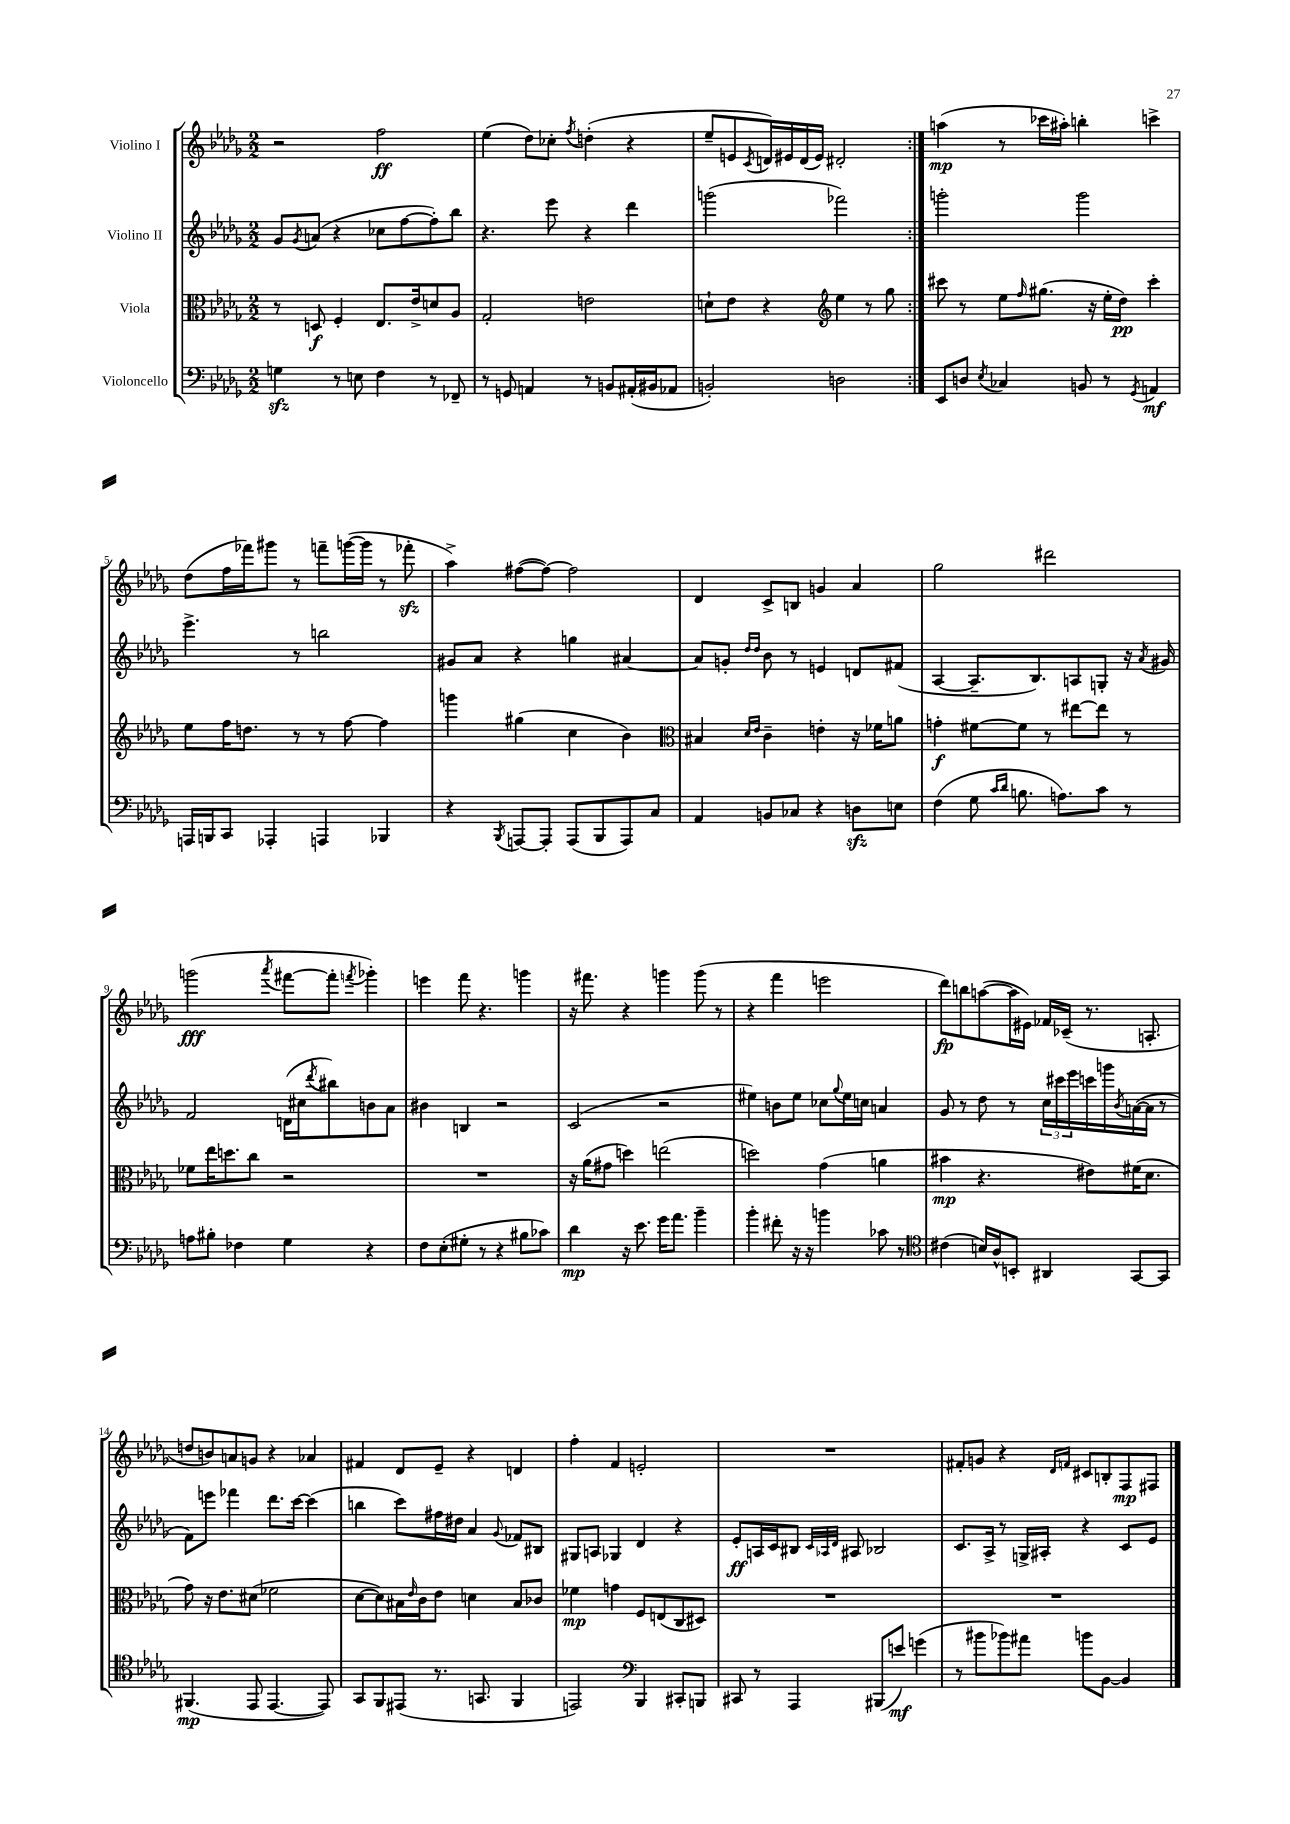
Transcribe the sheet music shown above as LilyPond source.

<<
\new StaffGroup <<
\new Staff = "s0" \with { instrumentName = "Violino I" } {
    \clef treble \key des \major \numericTimeSignature \time 2/2
    \repeat volta 2 { r2 f''2\ff |
    ees''4( des''8) ces''8-. \acciaccatura { f''8 } d''4-.( r4 |
    ees''8-- e'8 \acciaccatura { c'8 } d'16) eis'16 d'16( eis'16) dis'2-. | }
    a''4\mp( r8 ces'''16 ais''16-.) b''4-. c'''4-> |
    des''8( f''16 fes'''16) gis'''8 r8 f'''8-- g'''16~( g'''16 r8 fes'''8-.\sfz |
    aes''4->) fis''8~( fis''8~) fis''2 |
    des'4 c'8-> b8 g'4 aes'4 |
    ges''2 dis'''2 |
    g'''2\fff( \acciaccatura { aes'''8 } fis'''8~ fis'''8-. \acciaccatura { f'''8 } ges'''4-.) |
    e'''4 f'''8 r4. g'''4 |
    r16 fis'''8. r4 g'''4 g'''8( r8 |
    r4 f'''4 e'''2 |
    des'''8\fp) b''8 a''8~( a''16 eis'16) fes'16 ces'16--( r8. a8.-. |
    d''8 b'8) a'8 g'8 r4 aes'4 |
    fis'4 des'8 ees'8-- r4 d'4 |
    f''4-. f'4 e'2-. |
    R1 |
    fis'8-. g'8 r4 \grace { des'16 f'16 } cis'8 b8-. f8\mp fis8 \bar "|." |
}
\new Staff = "s1" \with { instrumentName = "Violino II" } {
    \clef treble \key des \major \numericTimeSignature \time 2/2
    \repeat volta 2 { ges'8 \acciaccatura { ges'8 } a'8( r4 ces''8 f''8~ f''8-.) bes''8 |
    r4. ees'''8 r4 des'''4 |
    g'''2( fes'''2) | }
    g'''2-. g'''2 |
    ees'''4.-> r8 b''2 |
    gis'8 aes'8 r4 g''4 ais'4~ |
    ais'8 g'8-. \grace { des''16 des''16 } bes'8 r8 e'4 d'8 fis'8( |
    aes4~ aes8.-- bes8.) a8 g8-. r16 \acciaccatura { aes'8 } gis'16 |
    f'2 d'16( cis''16 \acciaccatura { des'''8 } bis''8) b'8 aes'8 |
    bis'4 b4 r2 |
    c'2( r2 |
    eis''4) b'8 eis''8 ces''8 \appoggiatura { ges''8 } eis''16 c''16 a'4 |
    ges'8 r8 des''8 r8 \tuplet 3/2 { c''16 cis'''16 ees'''16 } c'''16 g'''16 \acciaccatura { bes'8 } a'16~( a'16 r8 |
    f'8) e'''8 fes'''4 des'''8. c'''16~ c'''4( |
    b''4 c'''8) fis''16 dis''16 aes'4 \appoggiatura { ges'8 } fes'8 bis8 |
    gis8 a8 ges4 des'4 r4 |
    ees'8-.\ff a16 c'16 bis8 \grace { c'32 aes32 des'32 } ais8 bes2 |
    c'8. aes16-> r8 g16-> ais16-. r4 c'8 ees'8 \bar "|." |
}
\new Staff = "s2" \with { instrumentName = "Viola" } {
    \clef alto \key des \major \numericTimeSignature \time 2/2
    \repeat volta 2 { r8 d8\f f4-. ees8. ees'16-> d'8 aes8 |
    ges2-. e'2 |
    d'8-! ees'8 r4 \clef treble ees''4 r8 ges''8 | }
    cis'''8 r8 ees''8 \grace { f''16 } gis''8.( r16 ees''16-. des''16\pp) cis'''4-. |
    ees''8 f''16 d''8. r8 r8 f''8~ f''4 |
    g'''4 gis''4( c''4 bes'4) |
    \clef alto bis4 \grace { des'16 ees'16 } c'4-- e'4-. r16 fes'16 a'8 |
    g'4-.\f fis'8~ fis'8 r8 eis''8~ eis''8 r8 |
    fes'8 ees''16 d''8. c''8 r2 |
    R1 |
    r16 aes'16( gis'8 d''4) e''2( |
    d''2) ges'4( a'4 |
    bis'4\mp r4. eis'8) fis'16( des'8. |
    ges'8) r16 ees'8. dis'8( fes'2 |
    des'8~ des'8) bis16 \grace { ees'16 } c'16 ees'8 d'4 bis8 ces'8 |
    fes'4\mp g'4 f8 e8( c8 dis8) |
    R1 |
    R1 \bar "|." |
}
\new Staff = "s3" \with { instrumentName = "Violoncello" } {
    \clef bass \key des \major \numericTimeSignature \time 2/2
    \repeat volta 2 { g4\sfz r8 e8 f4 r8 fes,8-- |
    r8 g,8 a,4 r8 b,8 ais,16-.( bis,16 aes,8 |
    b,2-.) d2 | }
    ees,8 d8 \acciaccatura { ees8 } ces4 b,8 r8 \acciaccatura { ges,8 } a,4\mf |
    a,,16 b,,16 c,8 aes,,4-. a,,4 bes,,4 |
    r4 \acciaccatura { bes,,8 } a,,8~ a,,8-. a,,8( bes,,8 a,,8) c8 |
    aes,4 b,8 ces8 r4 d8\sfz e8 |
    f4( ges8 \grace { c'16 des'16 } b8. a8.) c'8 r8 |
    a8 bis8-. fes4 ges4 r4 |
    f8 ees8-.( gis8-. r8 r4 bis8 ces'8) |
    des'4\mp r16 ees'8. ges'16 aes'8. bes'4-- |
    bes'4-. fis'8-. r16 r16 b'4 ces'8 r8 |
    \clef tenor cis'4( b16) aes16-^ b,8-. ais,4 ges,8~ ges,8 |
    fis,4.\mp( ees,8 ees,4.~ ees,8) |
    ges,8 f,8 eis,8( r8. g,8. f,4 |
    e,2) \clef bass bes,,4 cis,8-. b,,8 |
    cis,8 r8 aes,,4 bis,,8( e'8\mf) g'4( |
    r8 bis'8 bes'8) ais'8 b'8 bes,8~ bes,4 \bar "|." |
}
>>
>>
